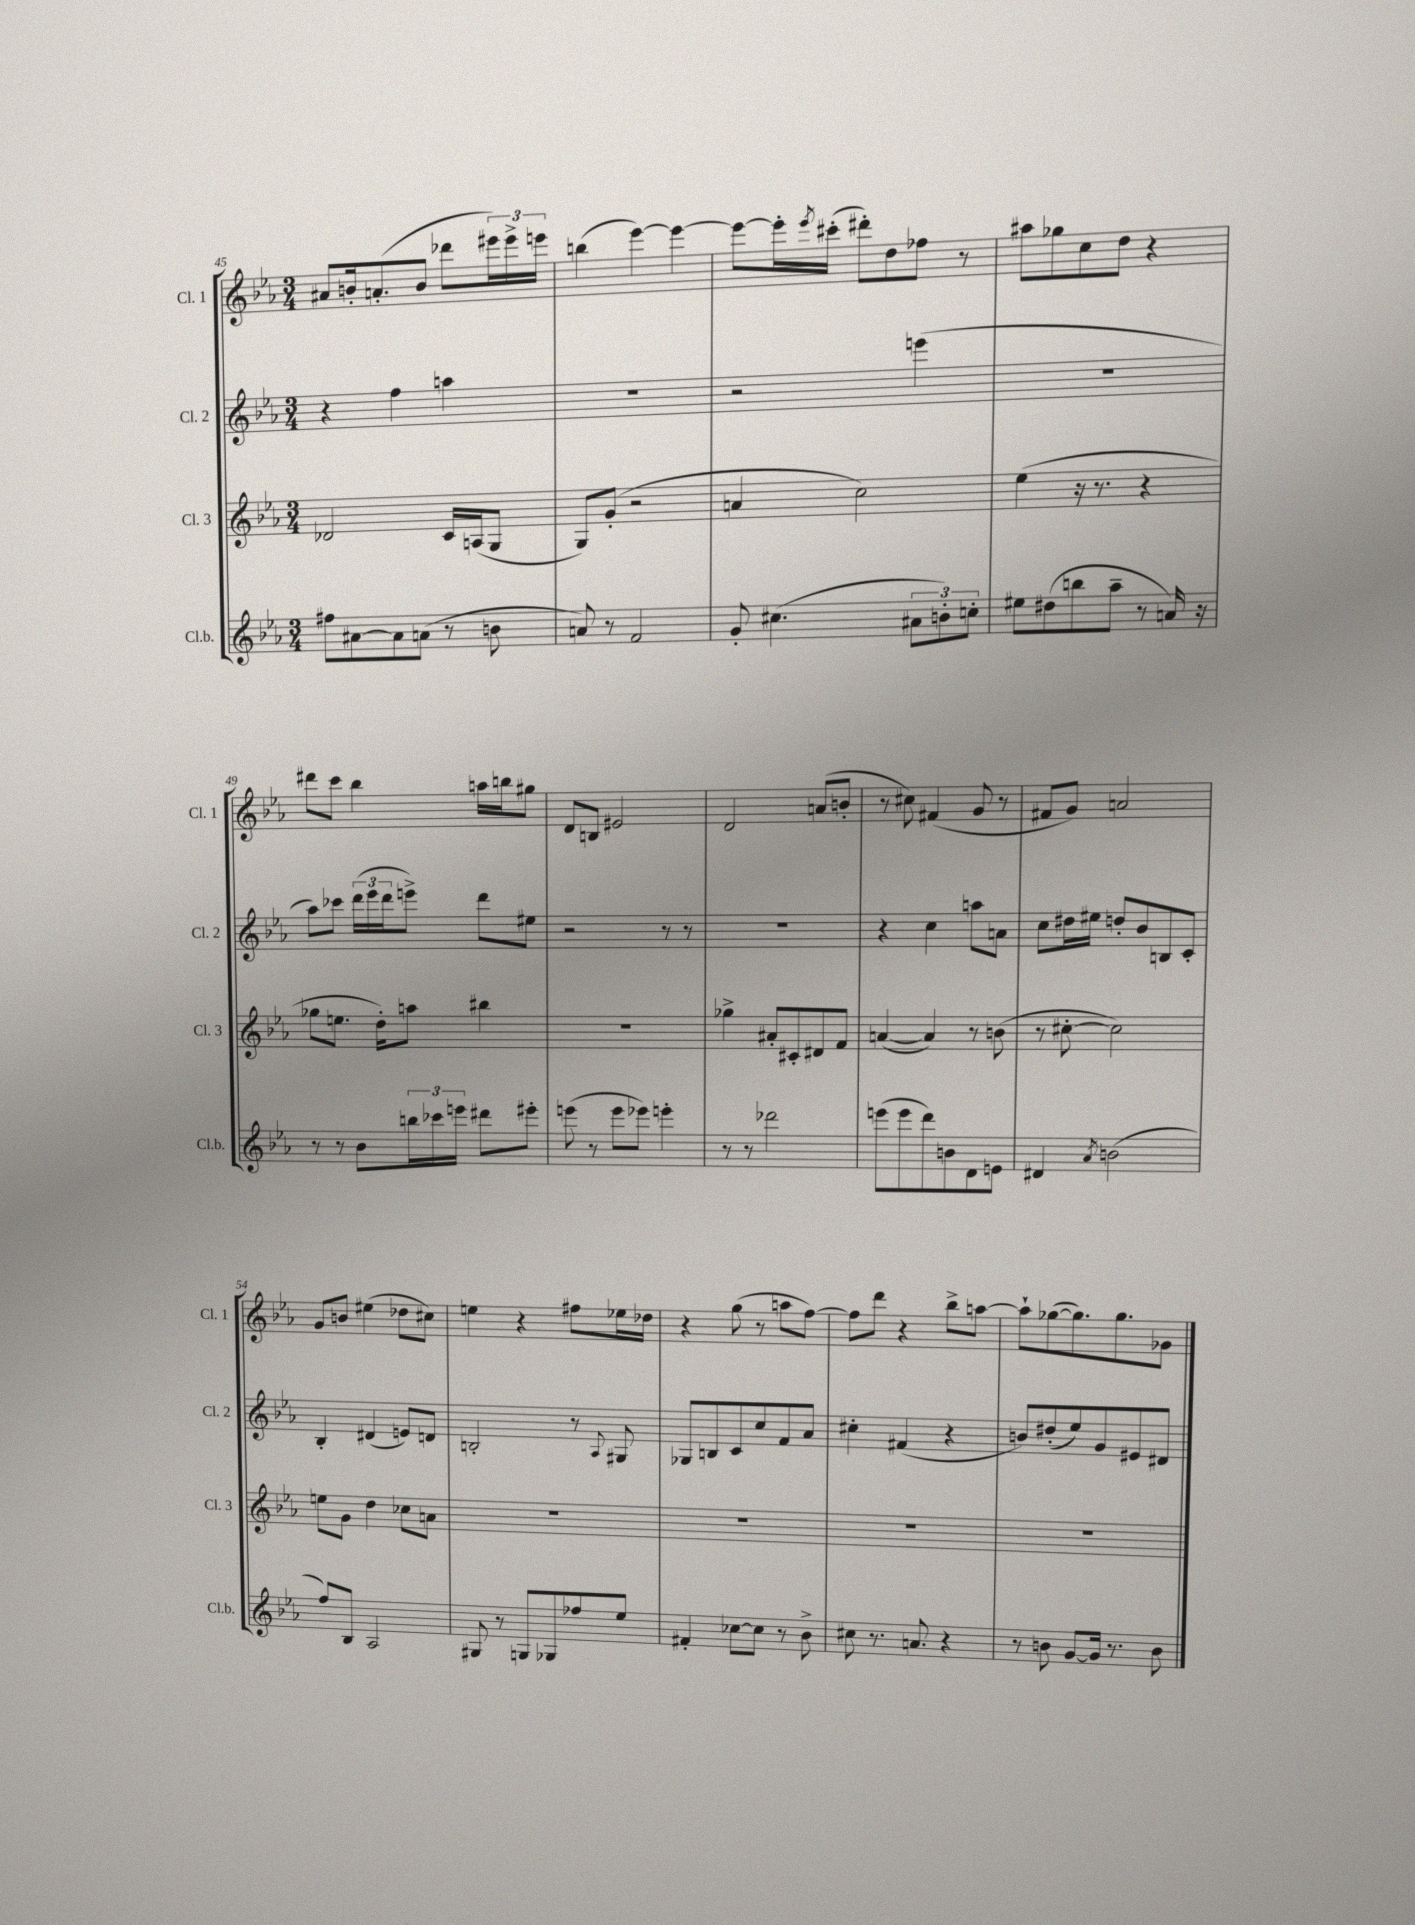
<<
\new StaffGroup <<
\new Staff = "s0" \with { instrumentName = "Cl. 1" shortInstrumentName = "Cl. 1" } {
    \clef treble \key ees \major \numericTimeSignature \time 3/4
    ais'8 b'16-. a'8.-.( b'8 des'''8 \tuplet 3/2 { eis'''16) eis'''16-> e'''16 } |
    b''4( ees'''4~) ees'''4~ |
    ees'''8~ ees'''16-. \acciaccatura { ees'''8 } cis'''16-.( dis'''8-.) d''8 fes''8 r8 |
    ais''8 ges''8 c''8 d''8 r4 |
    dis'''8 c'''8 bes''4 a''16 b''16 gis''8 |
    d'8 b8 eis'2 |
    d'2 a'8( b'8-. |
    r8 cis''8) fis'4( g'8 r8 |
    fis'8 g'8) a'2 |
    g'8 b'8 eis''4( des''8 cis''8) |
    e''4 r4 fis''8 ees''16 des''16 |
    r4 g''8( r8 a''8 f''8~) |
    f''8 d'''8 r4 bes''8-> a''8~ |
    a''8-! ges''8~( ges''8.) ges''8. ges'8 \bar "|." |
}
\new Staff = "s1" \with { instrumentName = "Cl. 2" shortInstrumentName = "Cl. 2" } {
    \clef treble \key ees \major \numericTimeSignature \time 3/4
    r4 f''4 a''4 |
    R2. |
    r2 e'''4( |
    R2. |
    aes''8) ces'''8 \tuplet 3/2 { d'''16( ees'''16 d'''16 } e'''8->) d'''8 eis''8 |
    r2 r8 r8 |
    R2. |
    r4 c''4 a''8 a'8 |
    c''8 dis''16 eis''16 d''8-. bes'8 b8 c'8-. |
    bes4-. dis'4( e'8) d'8 |
    b2-. r8 \appoggiatura { aes8 } gis8 |
    ges8 b8 c'8 c''8 f'8 aes'8 |
    cis''4-. fis'4( r4 |
    b'8) dis''8-.( ees''8) g'8 eis'8 dis'8 \bar "|." |
}
\new Staff = "s2" \with { instrumentName = "Cl. 3" shortInstrumentName = "Cl. 3" } {
    \clef treble \key ees \major \numericTimeSignature \time 3/4
    des'2 c'16 a16( g8 |
    g8) g'8-.( r2 |
    a'4 c''2) |
    ees''4( r16 r8. r4 |
    ges''8 e''8. d''16-.) a''8 bis''4 |
    R2. |
    ges''4-> ais'8-. cis'8-. dis'8 f'8 |
    a'4~( a'4) r8 b'8( |
    r8 cis''8~-. cis''2) |
    e''8 g'8 d''4 ces''8 a'8 |
    R2. |
    R2. |
    R2. |
    R2. \bar "|." |
}
\new Staff = "s3" \with { instrumentName = "Cl.b." shortInstrumentName = "Cl.b." } {
    \clef treble \key ees \major \numericTimeSignature \time 3/4
    fis''8 ais'8~ ais'8 a'8( r8 b'8 |
    a'8) r8 f'2 |
    g'8-. cis''4.( \tuplet 3/2 { ais'8 b'8-.) c''8-. } |
    eis''8 dis''8( b''8 aes''8-- r8 a'16) r16 |
    r8 r8 bes'8 \tuplet 3/2 { b''16 ces'''16 e'''16 } dis'''8 eis'''8-. |
    e'''8( r8 e'''8 ees'''8) e'''4-. |
    r8 r8 des'''2 |
    e'''8( e'''8 d'''8) b'8 d'8 e'8 |
    dis'4 \acciaccatura { aes'8 } b'2( |
    f''8) bes8 aes2 |
    gis8 r8 g8 ges8 fes''8 ees''8 |
    fis'4-. ces''8~ ces''8 r8 bes'8-> |
    cis''8 r8. a'8. r4 |
    r8 b'8 g'8~ g'16 r8. b'8 \bar "|." |
}
>>
>>
\layout { \context { \Score currentBarNumber = #45 } }
